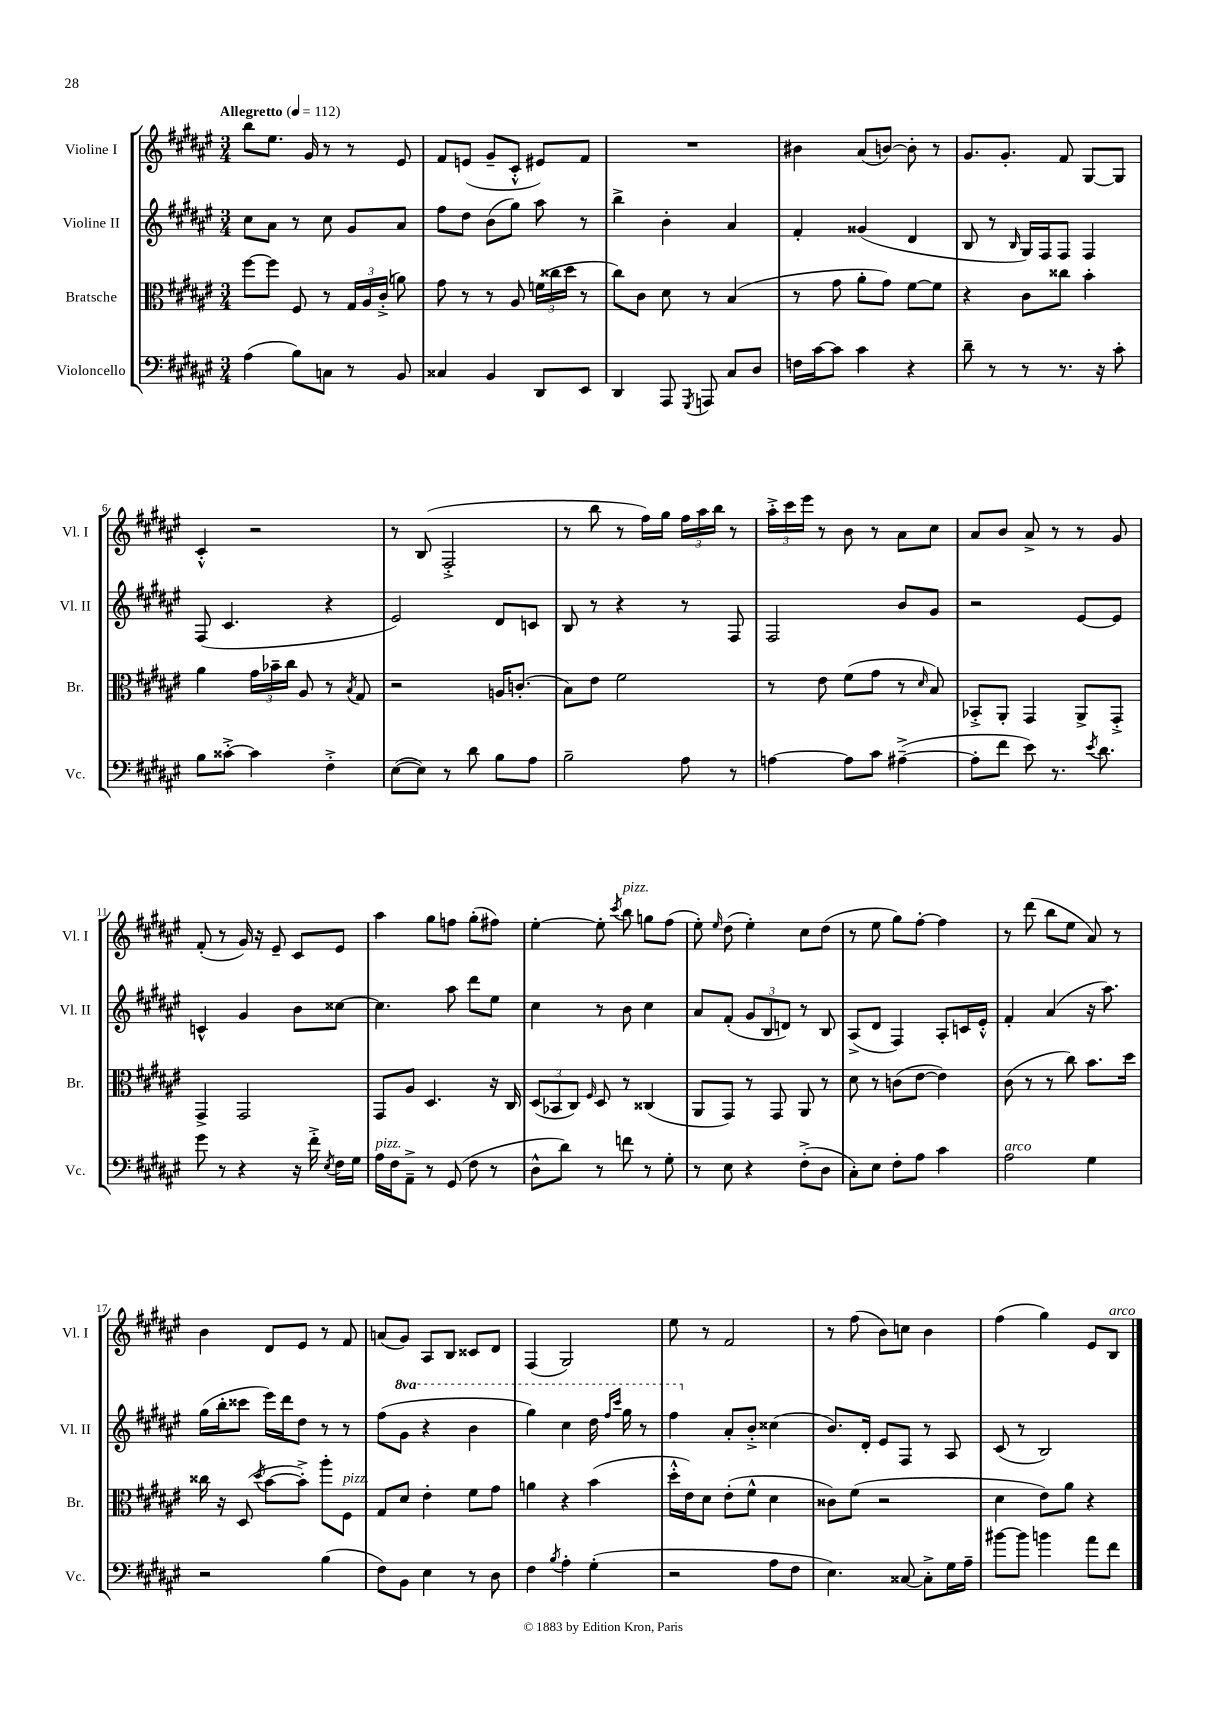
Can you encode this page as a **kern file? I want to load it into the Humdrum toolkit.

**kern	**kern	**kern	**kern
*part4	*part3	*part2	*part1
*staff4	*staff3	*staff2	*staff1
*I"Violoncello	*I"Bratsche	*I"Violine II	*I"Violine I
*I'Vc.	*I'Br.	*I'Vl. II	*I'Vl. I
*clefF4	*clefC3	*clefG2	*clefG2
*k[f#c#g#d#a#e#]	*k[f#c#g#d#a#e#]	*k[f#c#g#d#a#e#]	*k[f#c#g#d#a#e#]
*M3/4	*M3/4	*M3/4	*M3/4
*MM112	*MM112	*MM112	*MM112
=1	=1	=1	=1
!	!	!	!LO:TX:a:B:t=Allegretto
(4A#\	[8ff#\L	8cc#\L	8bb\L
.	8ff#\J]	8a#\J	8.ee#\J
8B\L)	8F#/	8r	.
.	.	.	16g#/
8Cn\J	8r	8cc#\	8r
8r	24G#/LL	8g#/L	8r
.	24A#/	.	.
.	(24c#'^/JJ	.	.
8BB/	8an\)	8a#/J	8e#/
=2	=2	=2	=2
4C##X/	8g#\	8ff#\L	8f#/L
.	8r	8dd#\J	(8en/J
4BB/	8r	(8b\L	8g#~/L
.	8A#/	8gg#\J)	8c#'^^/J
8DD#/L	(24fn\LL	8aa#\	8e#X/L)
.	24cc##X\	.	.
.	24dd#\JJ	.	.
8EE#/J	8r	8r	8f#/J
=3	=3	=3	=3
4DD#/	8cc#\L)	4bb^\	2.r
.	8c#\J	.	.
8AAA#/	8d#\	4b'\	.
8qGGG#/	.	.	.
8AAAn/	8r	.	.
8C#/L	(4B/	4a#/	.
8D#/J	.	.	.
=4	=4	=4	=4
16Fn\LL	8r	4f#'/	4b#X\
[16c#\J	.	.	.
8c#\J]	8g#\	.	.
4c#\	8a#'\L	(4g##X/	(8a#/L
.	8g#\J)	.	[8bn/J)
4r	[8f#\L	4d#/	8b'\]
.	8f#\J]	.	8r
=5	=5	=5	=5
8d#~\	4r	8B/	8.g#/L
8r	.	8r	.
.	.	.	8.g#'/J
.	.	16qqB/	.
8r	8c#\L	16G#/LL)	.
.	.	16F#/J	.
8.r	8cc##X\J	8F#/J	8f#/
.	4b'\	4F#/	[8G#/L
16r	.	.	.
8c#'\	.	.	8G#/J]
!!LO:LB:g=z
=6	=6	=6	=6
8B\L	4a#\	(8F#/	4c#'^^/
[8c##X'^\J	.	4.c#/	.
4c##\]	24g#\LL	.	2r
.	24b-X~\	.	.
.	24cc#\JJ	.	.
.	8A#/	.	.
4F#'^\	8r	4r	.
.	8qB/	.	.
.	8G#/	.	.
=7	=7	=7	=7
([8E#\L	2r	2e#/)	8r
8E#\J])	.	.	(8B/
8r	.	.	2F#'^/
8d#\	.	.	.
8B\L	16An/KL	8d#/L	.
.	(8.cn'/J	.	.
8A#\J	.	8cn/J	.
=8	=8	=8	=8
2B~\	8B\L)	8B/	8r
.	8e#\J	8r	8bb\
.	2f#\	4r	8r
.	.	.	16ff#\LL)
.	.	.	16gg#\JJ
8A#\	.	8r	24ff#\LL
.	.	.	24aa#\
.	.	.	24bb\JJ
8r	.	8F#/	8r
=9	=9	=9	=9
[4An\	8r	2F#/	24aa#'^\LL
.	.	.	24ccc#\
.	.	.	24eee#\JJ
.	8e#\	.	8r
8A\L]	(8f#\L	.	8b\
8c#\J	8g#\J	.	8r
([4A#X~^\	8r	8b/L	8a#\L
.	16qqd#/	.	.
.	8B/)	8g#/J	8cc#\J
=10	=10	=10	=10
8A#'\L]	8BB-X'^/L	2r	8a#/L
8f#\J	8AA#'/J	.	8b/J
8e#\)	4GG#/	.	8a#^/
8.r	.	.	8r
.	8AA#^/L	[8e#/L	8r
8qe#/	.	.	.
8.d#\	.	.	.
.	8GG#'^/J	8e#/J]	8g#/
!!LO:LB:g=z
=11	=11	=11	=11
8g#\	4GG#^/	4cn^^/	(8f#'/
8r	.	.	8r
4r	2GG#/	4g#/	16g#/)
.	.	.	16r
.	.	.	8e#~/
16r	.	8b\L	8c#/L
16f#'^\	.	.	.
8qE#/	.	.	.
16F#\LL	.	[8cc##X\J	8e#/J
16G#\JJ	.	.	.
=12	=12	=12	=12
!LO:TX:a:i:t=pizz.	!	!	!
16A#\LL	8GG#/L	4.cc##\]	4aa#\
16F#\J	.	.	.
8AA#~^\J	8A#/J	.	.
8r	4.D#/	.	8gg#\L
(8GG#/	.	8aa#\	8ffn\J
8F#\	.	8ddd#\L	(8gg#'\L
8r	16r	8ee#\J	8ff#X\J)
.	16C#/	.	.
=13	=13	=13	=13
8D#^^\L	(12D#/L	4cc#\	[4ee#'\
.	12BB-X/	.	.
8d#\J)	.	.	.
.	12C#/J)	.	.
.	16qqF#/	.	.
8r	8D#/	8r	8ee#'\]
.	.	.	8qccc#/
!	!	!	!LO:TX:a:i:t=pizz.
8fn\	8r	8b\	8bb\
8r	(4C##X/	4cc#\	8ggn\L
8G#'\	.	.	(8ff#\J
=14	=14	=14	=14
8r	8AA#/L	8a#/L	8ee#'\)
.	.	.	16qqee#/
8E#\	8GG#/J)	(8f#'/J	(8dd#\
4r	8r	12g#/L	4ee#'\)
.	.	12B/	.
.	8GG#/	.	.
.	.	12dn/J)	.
(8F#'^\L	8AA#/	8r	8cc#\L
8D#\J	8r	8B/	(8dd#\J
=15	=15	=15	=15
8C#'\L)	8d#\	(8A#^/L	8r
8E#\J	8r	8d#/J	8ee#\
8F#'\L	(8cn\L	4F#/)	8gg#\L)
8A#\J	[8e#\J	.	[8ff#'\J
4c#\	4e#\])	8A#'/L	4ff#\]
.	.	16cn/L	.
.	.	16e#'^^/JJ	.
=16	=16	=16	=16
!LO:TX:a:i:t=arco	!	!	!
2A#\	(8c#\	4f#'/	8r
.	8r	.	(8ddd#\
.	8r	(4a#/	8bb\L
.	8cc#\)	.	8ee#\J
4G#\	8.b\L	16r	8a#/)
.	.	8.aa#\)	.
.	.	.	8r
.	16dd#\Jk	.	.
!!LO:LB:g=z
=17	=17	=17	=17
2r	16cc##X\	(16gg#\LL	4b\
.	16r	16bb'\J	.
.	(8D#/	8ccc##X\J	.
.	8qdd#/	.	.
.	[8b\L	16eee#\LL)	8d#/L
.	.	16ddd#\J	.
.	8b'^\J])	8dd#\J	8e#/J
(4B\	8aa#'\L	8r	8r
!	!LO:TX:a:i:t=pizz.	!	!
.	8F#\J	8r	8f#/
=18	=18	=18	=18
8F#\L)	8G#/L	(8ff#\L	(8an/L
*	*	*8va	*
8BB\J	8d#/J	8gg#\J	8g#/J)
4E#\	4e#'\	4r	8A#/L
.	.	.	8B/J
8r	8f#\L	4bb\	8c##X/L
8D#\	8g#\J	.	8d#/J
=19	=19	=19	=19
4F#\	4an\	4ggg#\)	(4F#/
8qB/	.	.	.
4A#'\	4r	4ccc#\	2G#/)
(4G#'\	(4b\	16ddd#\	.
.	.	16qqfff#/LL	.
.	.	16qqcccc#/JJ	.
.	.	16ggg#\	.
.	.	8r	.
=20	=20	=20	=20
2r	16dd#'^^\LL	4fff#\	8ee#\
.	16e#\J)	.	.
.	8d#\J	.	8r
*	*	*X8va	*
.	(8e#'\L	8a#'/L	2f#/
.	8f#^^\J	8b'^/J	.
8A#\L	4d#\	(4cc##X\	.
8F#\J	.	.	.
=21	=21	=21	=21
4.E#\)	8c##X\L)	8.b/L)	8r
.	(8f#\J	.	(8ff#\
.	.	16d#'/Jk	.
.	2r	8e#/L	8b\L)
[8C##X/	.	8F#/J	8ccn\J
8C##'^\L]	.	8r	4b\
16G#\L	.	8A#/	.
16A#~\JJ	.	.	.
=22	=22	=22	=22
[8b#X\L	4d#\	(8c#/	(4ff#\
8b#\J]	.	8r	.
4bn\	8e#\L)	2B/)	4gg#\)
.	8a#\J	.	.
8a#\L	4r	.	8e#/L
!	!	!	!LO:TX:a:i:t=arco
8f#\J	.	.	8B/J
==	==	==	==
*-	*-	*-	*-
